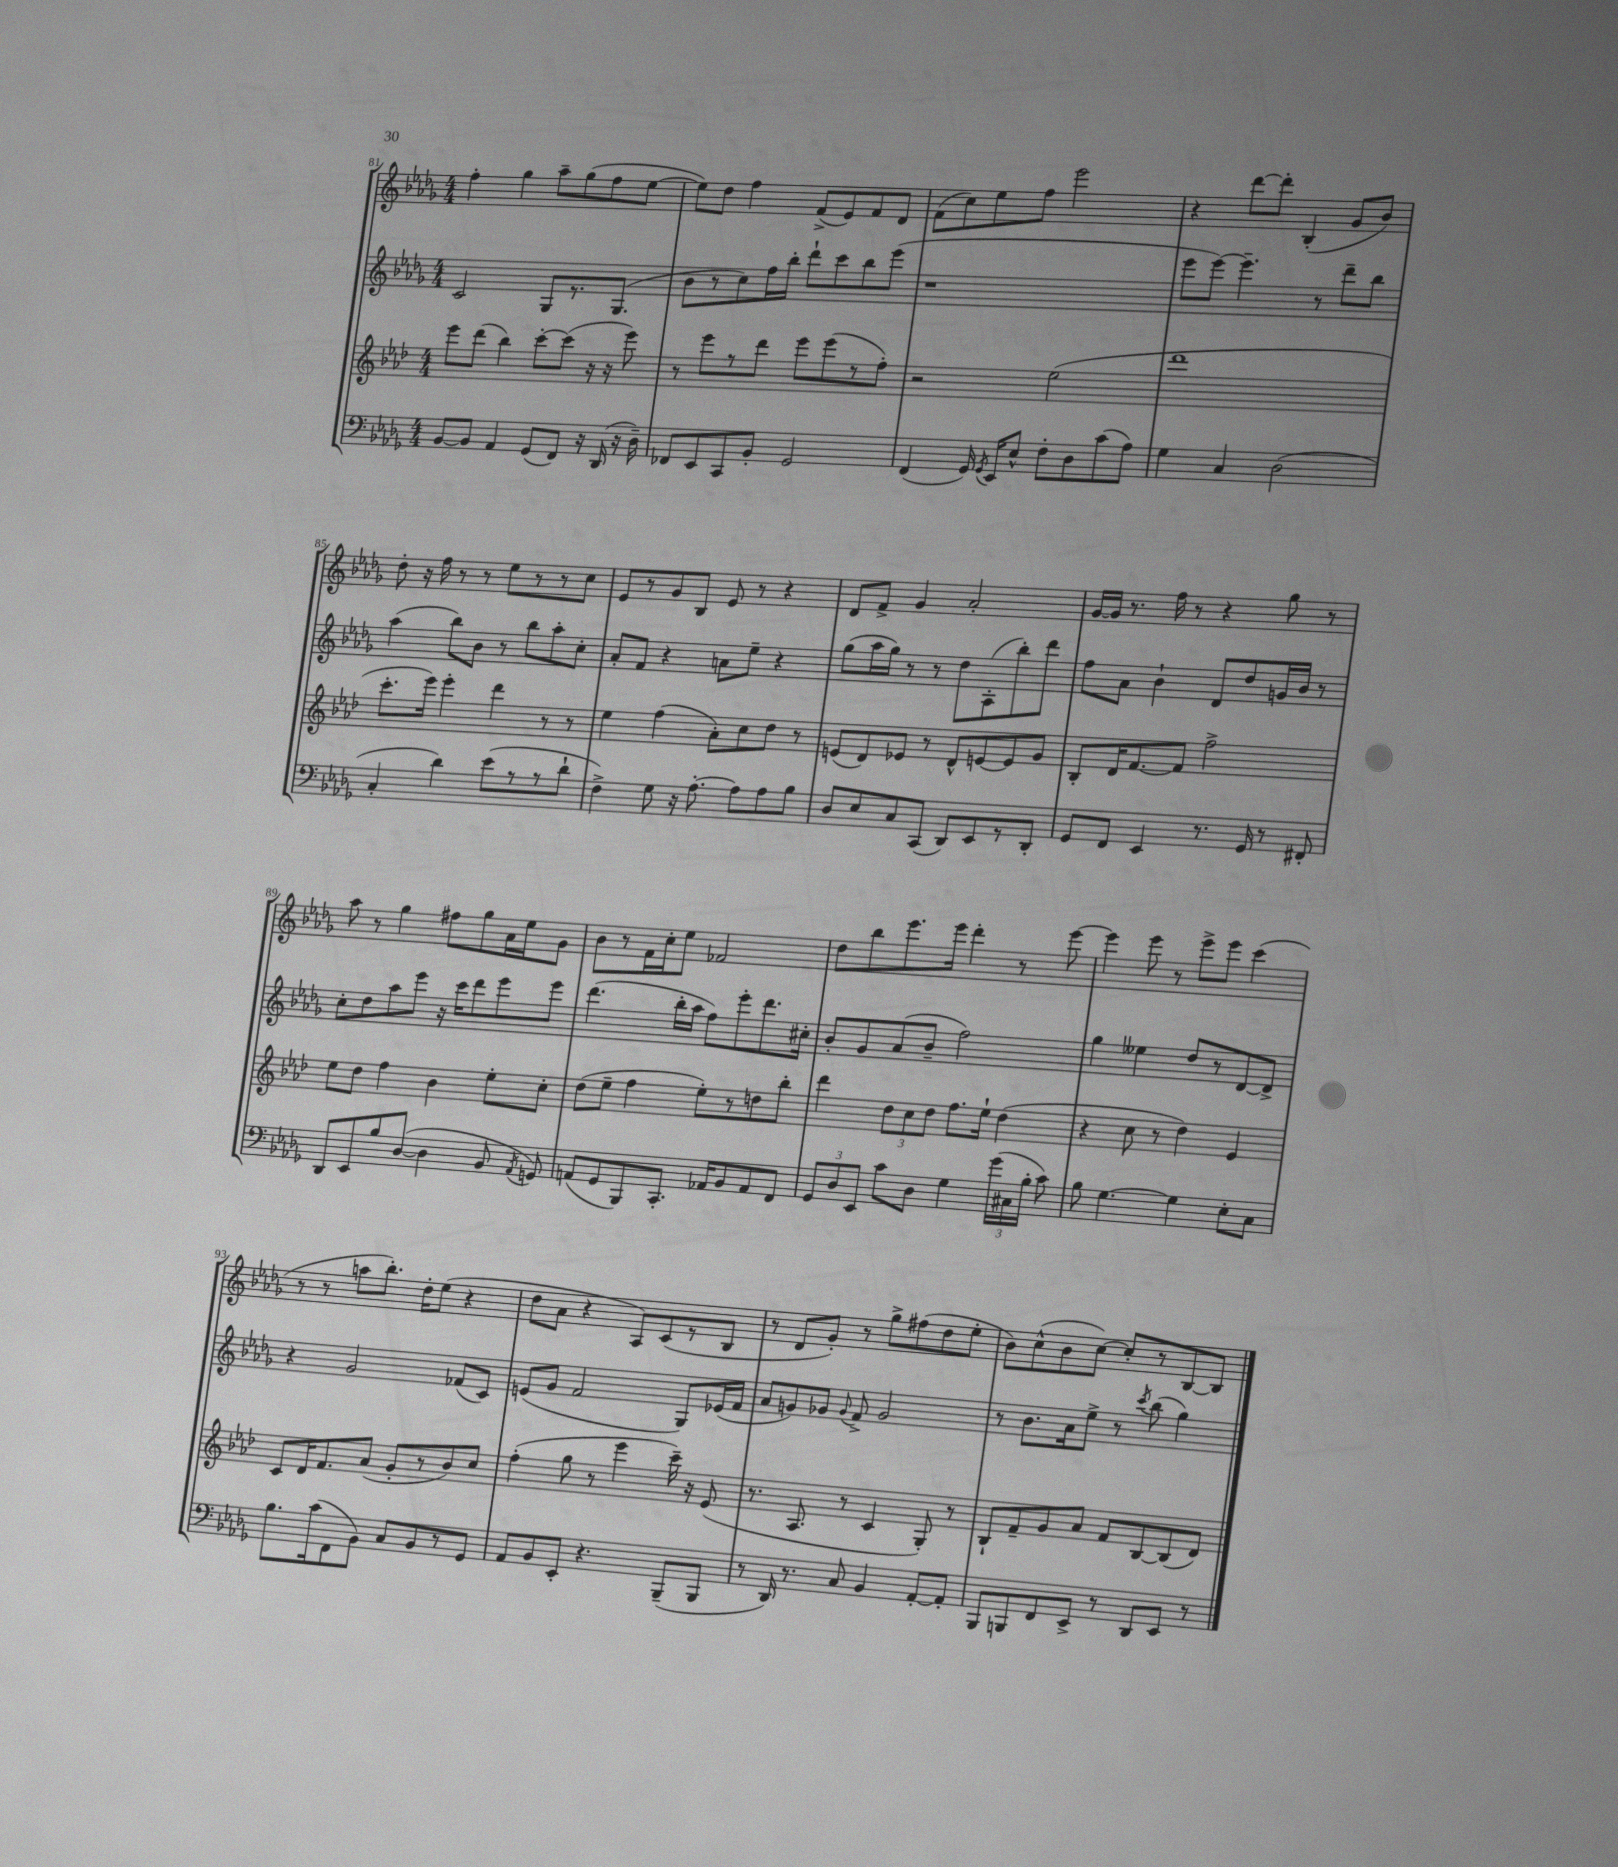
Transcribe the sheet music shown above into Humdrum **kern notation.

**kern	**kern	**kern	**kern
*part4	*part3	*part2	*part1
*staff4	*staff3	*staff2	*staff1
*clefF4	*clefG2	*clefG2	*clefG2
*k[b-e-a-d-g-]	*k[b-e-a-d-]	*k[b-e-a-d-g-]	*k[b-e-a-d-g-]
*M4/4	*M4/4	*M4/4	*M4/4
=81	=81	=81	=81
[8BB-/L	8eee-\L	2c/	4ff'\
8BB-/J]	(8ddd-\J	.	.
4AA-/	4bb-\)	.	4gg-\
(8GG-/L	[8ccc'\L	8G-/L	8aa-~\L
8FF/J)	(8ccc\J]	8.r	(8gg-\
16r	16r	.	8ff\
(16DD-/	16r	(8.G-/J	.
16r	8eee-\)	.	[8ee-\J
16D-~\)	.	.	.
=82	=82	=82	=82
8FF-X/L	8r	8b-\L	8ee-\L])
8EE-/	8eee-\L	8r	8dd-\J
8CC/	8r	8cc\)	4ff\
8BB-'/J	8ddd-\J	16ff\L	.
.	.	16bb-'\JJ	.
2GG-/	8eee-\L	8ddd-`\L	(8f^/L
.	(8eee-\	8ccc\	8e-/)
.	8r	8bb-\	8f/
.	8ff'\J)	(8eee-\J	8d-/J
=83	=83	=83	=83
(4FF/	2r	1r	(8f\L
.	.	.	8cc\)
16GG-/)	.	.	8ee-\
8qGG-/	.	.	.
16EE-/KL	.	.	.
8E-^^/J	.	.	8ff\J
8F'\L	(2ee-\	.	2eee-\
8D-\	.	.	.
(8c\	.	.	.
8A-\J)	.	.	.
=84	=84	=84	=84
4G-\	1ddd-	8eee-\L	4r
.	.	[8eee-\J)	.
4C/	.	4.eee-~\]	[8ddd-\L
.	.	.	8ddd-'\J]
(2D-\	.	.	(4B-'/
.	.	8r	.
.	.	8ddd-~\L	8g-/L
.	.	8bb-\J	8b-/J)
!!LO:LB:g=z
=85	=85	=85	=85
4C'/	8.ccc'\L	(4aa-\	8dd-'\
.	.	.	16r
.	16eee-\Jk)	.	16ff\
4d-\)	4eee-'\	8bb-\L)	8r
.	.	8b-\J	8r
(8e-\L	4ddd-\	8r	8ee-\L
8r	.	8bb-\L	8r
8r	8r	8aa-'\	8r
8d-`\J	8r	8cc'\J	8cc\J
=86	=86	=86	=86
4F^\)	4ee-\	8a-'/L	8e-/L
.	.	8f/J	8r
8G-\	(4ff\	4r	8g-/
16r	.	.	8B-/J
[8.A-'\	.	.	.
.	8a-'\L)	8an\L	8e-/
8A-\L]	8cc\	8ee-~\J	8r
8A-\	8dd-\J	4r	4r
8B-\J	8r	.	.
=87	=87	=87	=87
8D-/L	(8en/L	(8gg-\L	8d-/L
8E-/	8d-/)	16aa-\L	8f^/J
.	.	16gg-\JJ)	.
8C/	8e-X/J	8r	4g-/
(8CC/J	8r	8r	.
8DD-/L)	8d-^^/L	8dd-\L	2a-'/
8EE-/	[8en/	(8A-'\	.
8r	8e/]	8bb-'\)	.
8DD-'/J	8g/J	8ddd-\J	.
=88	=88	=88	=88
8GG-/L	8B-'/L	8ff\L	[16g-/LL
.	.	.	16g-/JJ]
8FF/J	16d-/K	8a-\J	8.r
.	[8.f/	.	.
4EE-/	.	4b-`\	.
.	.	.	16ff\
.	8f/J]	.	8r
8.r	2ff^\	8d-/L	4r
.	.	8dd-/	.
16GG-/	.	.	.
8r	.	16gn/L	8gg-\
.	.	16b-/JJ	.
8FF#X'/	.	8r	8r
!!LO:LB:g=z
=89	=89	=89	=89
8DD-/L	8ee-\L	8cc'\L	8aa-\
8EE-/	8dd-\J	8dd-\	8r
8B-/	4ff\	8aa-\	4gg-\
([8D-/J	.	8eee-\J	.
4D-\]	4b-\	16r	8ff#X\L
.	.	16ccc\KL	.
.	.	8ddd-\	8gg-\
8BB-/	8ee-'\L	8eee-\	16a-\L
.	.	.	16ee-\J
8qAA-/	.	.	.
8GGn/)	8cc'\J	8eee-\J	8g-\J
=90	=90	=90	=90
(8AAn/L	(8dd-\L	(4.ddd-\	8b-\L
8GG-/	8ee-~\J	.	8r
8BBB-/)	4ff\	.	16f\L
.	.	.	16cc'\J
8.CC'/J	.	16bb-'\LL	8ee-\J
.	.	16aa-\JJ	.
.	8ee-'\L)	8ff\L)	2f-X/
16AA-X/KL	.	.	.
8BB-/	8r	8eee-'\	.
8AA-/	8ddn\	8.ddd-\	.
8FF/J	8bb-'\J	.	.
.	.	16cc#X'\Jk	.
=91	=91	=91	=91
12GG-/L	4ddd-\	8b-'/L	8dd-\L
12D-/	.	.	.
.	.	8g-/	8bb-\
12EE-/J	.	.	.
8c\L	12dd-\L	(8a-/	8.eee-\
.	12cc\	.	.
8D-\J	.	8b-~/J	.
.	12dd-\J	.	.
.	.	.	16eee-\Jk
4G-\	8.ff\L	2ff\)	4ddd-'\
.	16ee-`\Jk	.	.
(24g-\LL	(4dd-\	.	8r
24C#X\	.	.	.
24B-'\JJ	.	.	.
8c\)	.	.	[8eee-\
=92	=92	=92	=92
8B-\	4r	4gg-\	4eee-\]
[4.G-\	.	.	.
.	8cc\	4ee--X\	8eee-\
.	8r	.	8r
4G-\]	4dd-\)	8dd-/L	8eee-^\L
.	.	8r	8eee-\J
8E-'\L	4e-/	[8d-/	(4ccc\
8C\J	.	8d-^/J]	.
!!LO:LB:g=z
=93	=93	=93	=93
8.B-\L	8c/L	4r	8r
.	16d-/K	.	8r
(16c\k	8.f/	.	.
8FF\	.	2g-/	8aan\L
8BB-\J)	(8a-/J	.	8.bb-'\J)
8C/L	8g'/L	.	.
.	.	.	16dd-'\KL
8BB-/	8r	.	(8ee-\J
8r	8b-/)	(8f-X/L	4r
8GG-/J	8cc/J	8c/J)	.
=94	=94	=94	=94
8AA-/L	(4ff'\	(8en/L	8dd-\L
8BB-/	.	8g-/J	8a-\J
8EE-'/J	8gg\	2f/	4r
4.r	8r	.	.
.	4eee-\	.	8A-/L)
.	.	.	(8c/
(8BBB-~/L	16ccc~\)	8G-/L)	8r
.	16r	.	.
8BBB-/J	(8e-/	(16e-X/L	8B-/J
.	.	16f/JJ	.
=95	=95	=95	=95
8r	8.r	8a-/L	8r
16DD-/)	.	8gn/)	8d-/L
8.r	8.A-/	.	.
.	.	8g-X/J	8g-'/J)
.	.	8qqg-/	.
8C/	8r	8f^/	8r
4BB-/	4c/	2g-/	8gg-^\L
.	.	.	(8ff#X\
[8AA-'/L	8G'/)	.	8dd-\
8AA-'/J]	8r	.	8ee-'\J
=96	=96	=96	=96
8BBB-/L	8B-`/L	8r	8b-\L)
8BBBn/	8f~/	8.b-\L	(8cc^^\
8FF/	8g/	.	8b-\
.	.	16a-\k	.
8EE-^/J	8a-/J	8ee-^\J	[8cc\J)
8r	8f/L	8r	8cc'/L]
.	.	8qccc/	.
8DD-/L	[8B-/	(8bb-\	8r
8EE-/J	(8B-/]	4gg-\)	[8B-/
8r	8d-/J)	.	8B-/J]
==	==	==	==
*-	*-	*-	*-
